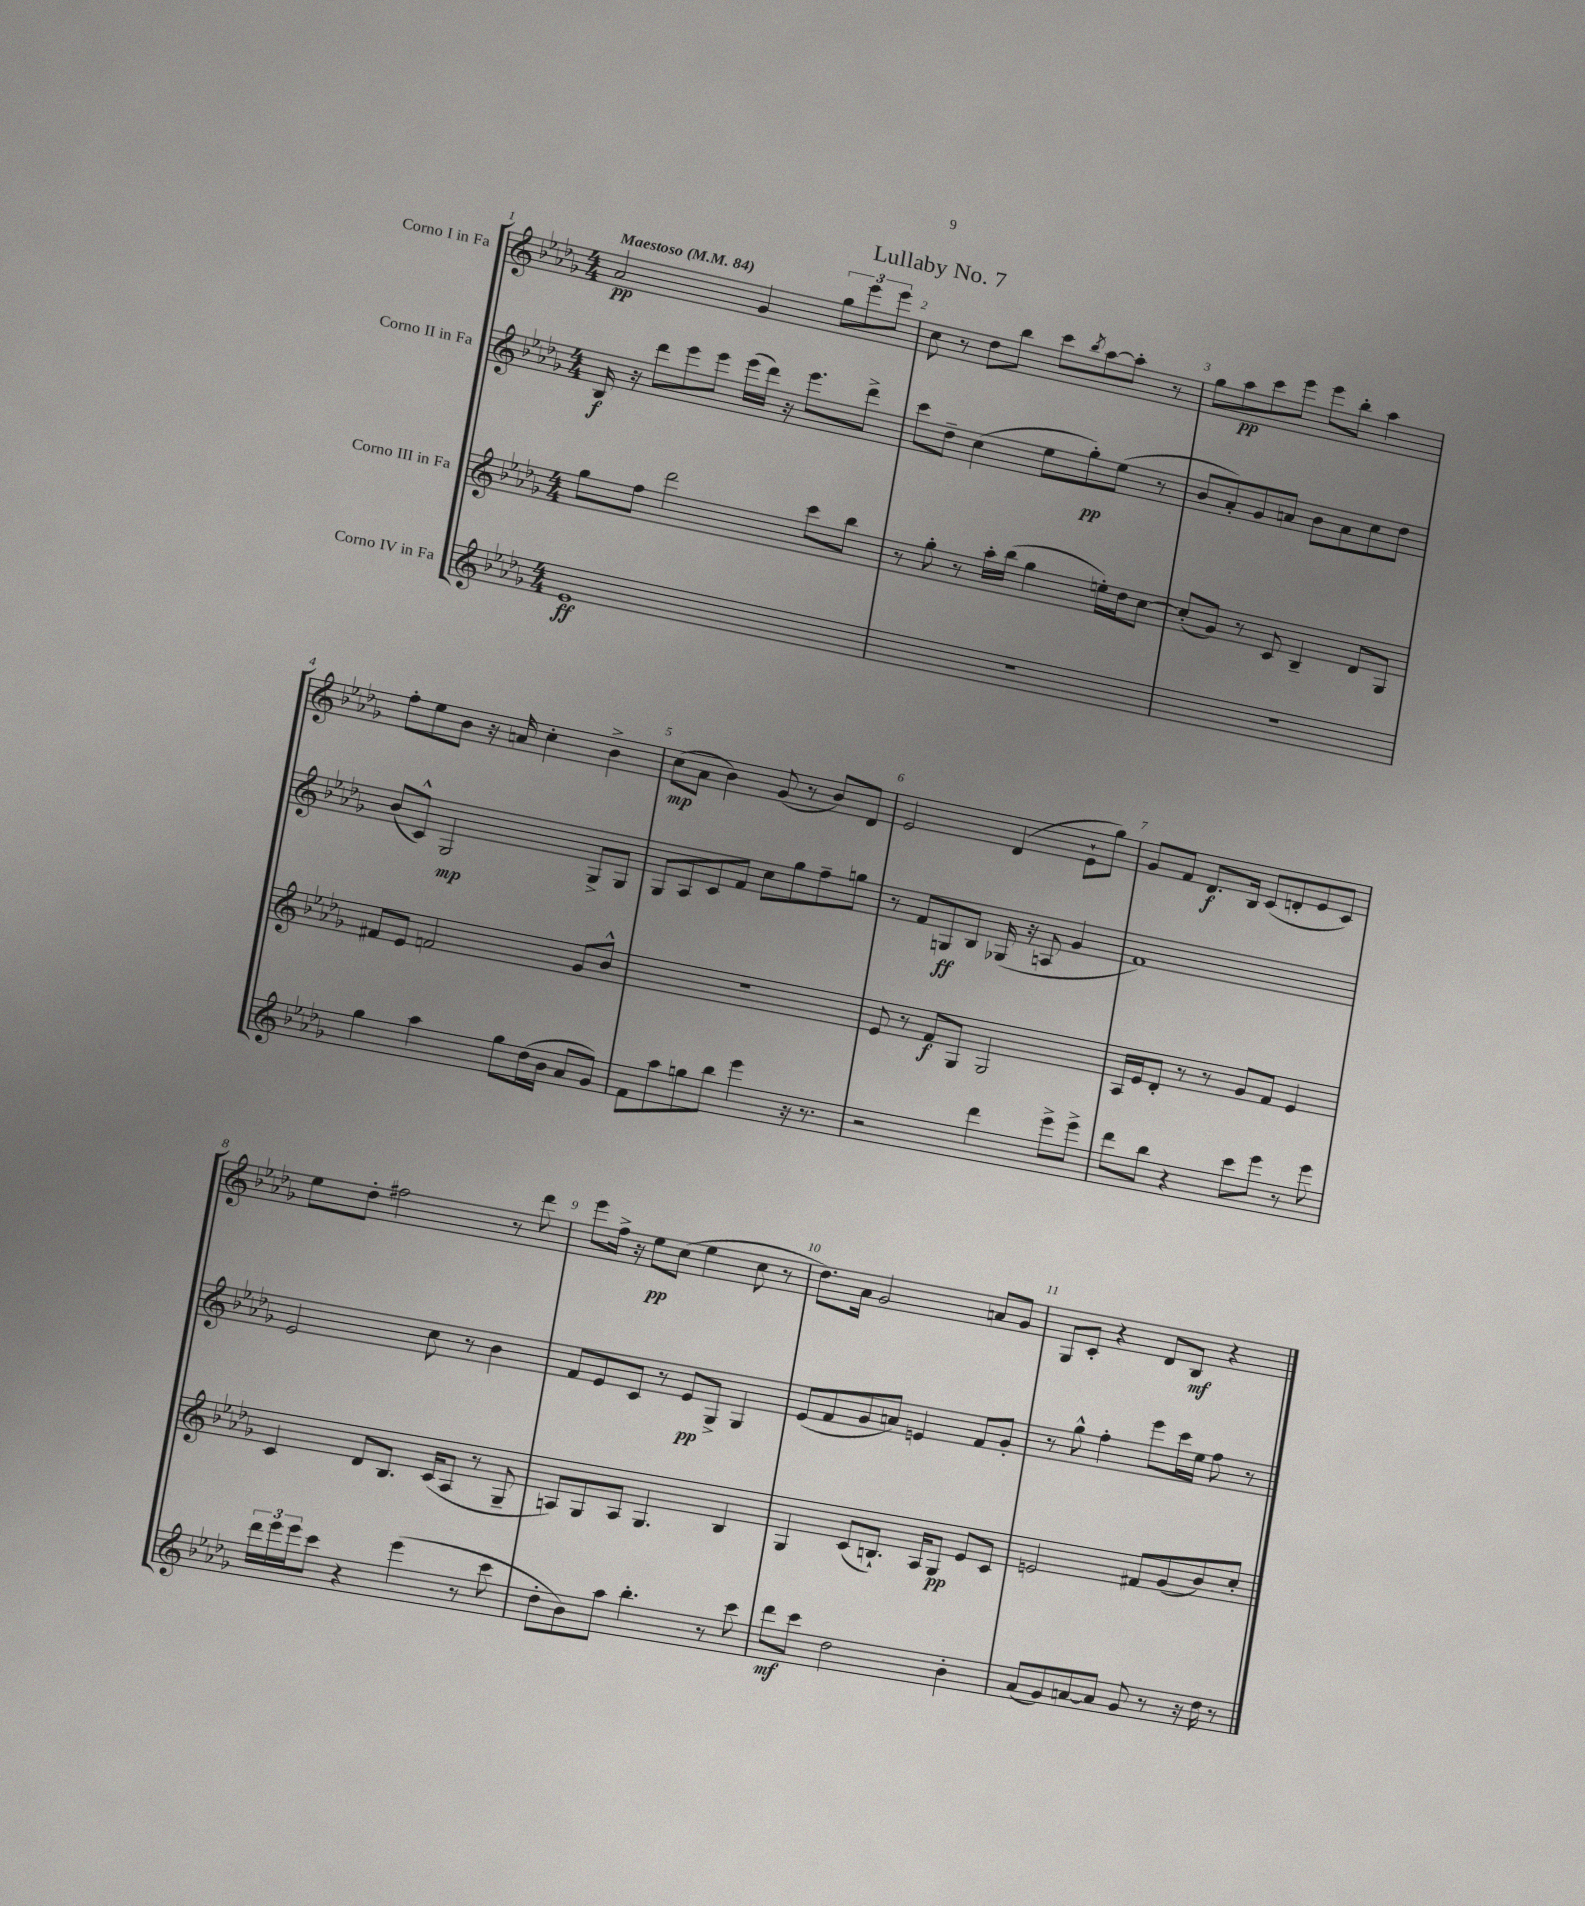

**kern	**kern	**kern	**kern
*staff4	*staff3	*staff2	*staff1
*clefG2	*clefG2	*clefG2	*clefG2
*k[b-e-a-d-g-]	*k[b-e-a-d-g-]	*k[b-e-a-d-g-]	*k[b-e-a-d-g-]
*M4/4	*M4/4	*M4/4	*M4/4
*MM84	*MM84	*MM84	*MM84
1e-	8gg-\L	16B-/	2a-/
.	.	16r	.
.	8ff\J	8ddd-\L	.
.	2ddd-\	8eee-\	.
.	.	8eee-\J	.
.	.	(16eee-\LL	4g-/
.	.	16ddd-\JJ)	.
.	.	16r	.
.	.	8.eee-\L	.
.	8ccc\L	.	12gg-\L
.	.	.	12eee-\
.	8bb-\J	8ddd-^\J	.
.	.	.	12eee-\J
=	=	=	=
1r	8r	8ccc\L	8cc\
.	8gg-'\	8dd-~\J	8r
.	8r	(4cc\	8dd-\L
.	16aa-'\LL	.	8bb-\J
.	(16bb-\JJ	.	.
.	4gg-\	8ee-\L	8ccc\L
.	.	.	8qbb-/
.	.	8gg-'\)	[8aa-\
.	16ee'\LL)	(8ee-\J	8aa-'\]J
.	16dd-\J	.	.
.	[8cc\J	8r	8r
=	=	=	=
1r	(8cc'/]L	8b-/L	8gg-\L
.	8g-/J)	8a-'/)	8aa-\
.	8r	8g-/	8ccc\
.	8c/	8a/J	8eee-\J
.	4B-~/	8b-\L	8eee-\L
.	.	8a\	8bb-'\J
.	8d-/L	8cc\	4aa-\
.	8G-/J	8dd-\J	.
=	=	=	=
4gg-\	8f#/L	(8b-/L	8ff'\L
.	8e-/J	8c^^/J)	8ee-\
4aa-\	2f/	2G-/	8b-\J
.	.	.	16r
.	.	.	16a/
8gg-\L	.	.	4cc'\
(16dd-\L	.	.	.
16b-\JJ	.	.	.
8a-/L	8g-/L	8G-^/L	4b-^\
8g-/J)	8b-^^/J	8G-/J	.
=	=	=	=
8f\L	1r	8G-/L	(8cc\L
8aa-\	.	8A-/	8a-\J
8gg\	.	8c/	4b-\)
8bb-\J	.	8f/J	.
4eee-\	.	8cc\L	(8g-/
.	.	8gg-\	8r
16r	.	8ff~\	8b-/L)
8.r	.	.	.
.	.	8gg\J	8d-/J
=	=	=	=
2r	8e-/	8r	2e-/
.	8r	8f/L	.
.	8f/L	8G/	.
.	8G-/J	8B-/J	.
4ddd-\	2G-/	(16G-/	(4d-/
.	.	16r	.
.	.	8A/	.
8eee-^\L	.	4g-/	8e-`\L
8eee-^\J	.	.	8gg-\J)
=	=	=	=
8ddd-\L	16A-/LL	1f)	8g-/L
.	16e-/J	.	.
8bb-\J	8d-'/J	.	8f/J
4r	8r	.	8.d-/L
.	8r	.	.
.	.	.	16B-/Jk
8ccc\L	8g-/L	.	(8c/L
8eee-\J	8f/J	.	8d'/
8r	4e-/	.	8e-/
8eee-\	.	.	8c/J)
=	=	=	=
24ddd-\LL	4c/	2e-/	8ee-\L
24eee-\	.	.	.
24eee-\J	.	.	.
8ccc\J	.	.	8dd-'\J
4r	8d-/L	.	2ff#\
.	8.B-/J	.	.
(4eee-\	.	8cc\	.
.	(16c/LK	.	.
.	8A-/J	8r	.
8r	8r	4b-\	8r
8ccc\	8G-~/	.	8ddd-\
=	=	=	=
8dd-'\L	8A/L)	8f/L	8eee-\L
8b-\)	8G-/	8e-/	16ff^\Jk
.	.	.	16r
8aa-\J	8A/J	8c/J	8ee-\L
4.bb-'\	4.G-/	8r	(8cc\J
.	.	8e-/L	4ee-\
.	.	8G-^/J	.
8r	4B-/	4G-/	8cc\
8ccc\	.	.	8r
=	=	=	=
8ddd-\L	4G-/	(8e-/L	8.dd-\L)
8ccc\J	.	8f/	.
.	.	.	16a-\Jk
2dd-\	(8c/L	8g-/	2g-/
.	8.B`/J)	8a/J)	.
.	.	4e/	.
.	16A-/LK	.	.
.	8G-/J	.	.
4b-'\	8e-/L	8f/L	8a/L
.	8c/J	8g-'/J	8g-/J
=	=	=	=
(8a-/L	2e/	8r	8G-/L
8g-/)	.	8gg-^^\	8c'/J
[8a/	.	4ff'\	4r
8a/]J	.	.	.
8g-/	8f#/L	8eee-\L	8d-/L
8r	(8g-/	16ccc\L	8B-/J
.	.	16ee-\JJ	.
16r	8b-/)	8ff\	4r
16dd-\	.	.	.
8r	8cc'/J	8r	.
==	==	==	==
*-	*-	*-	*-
